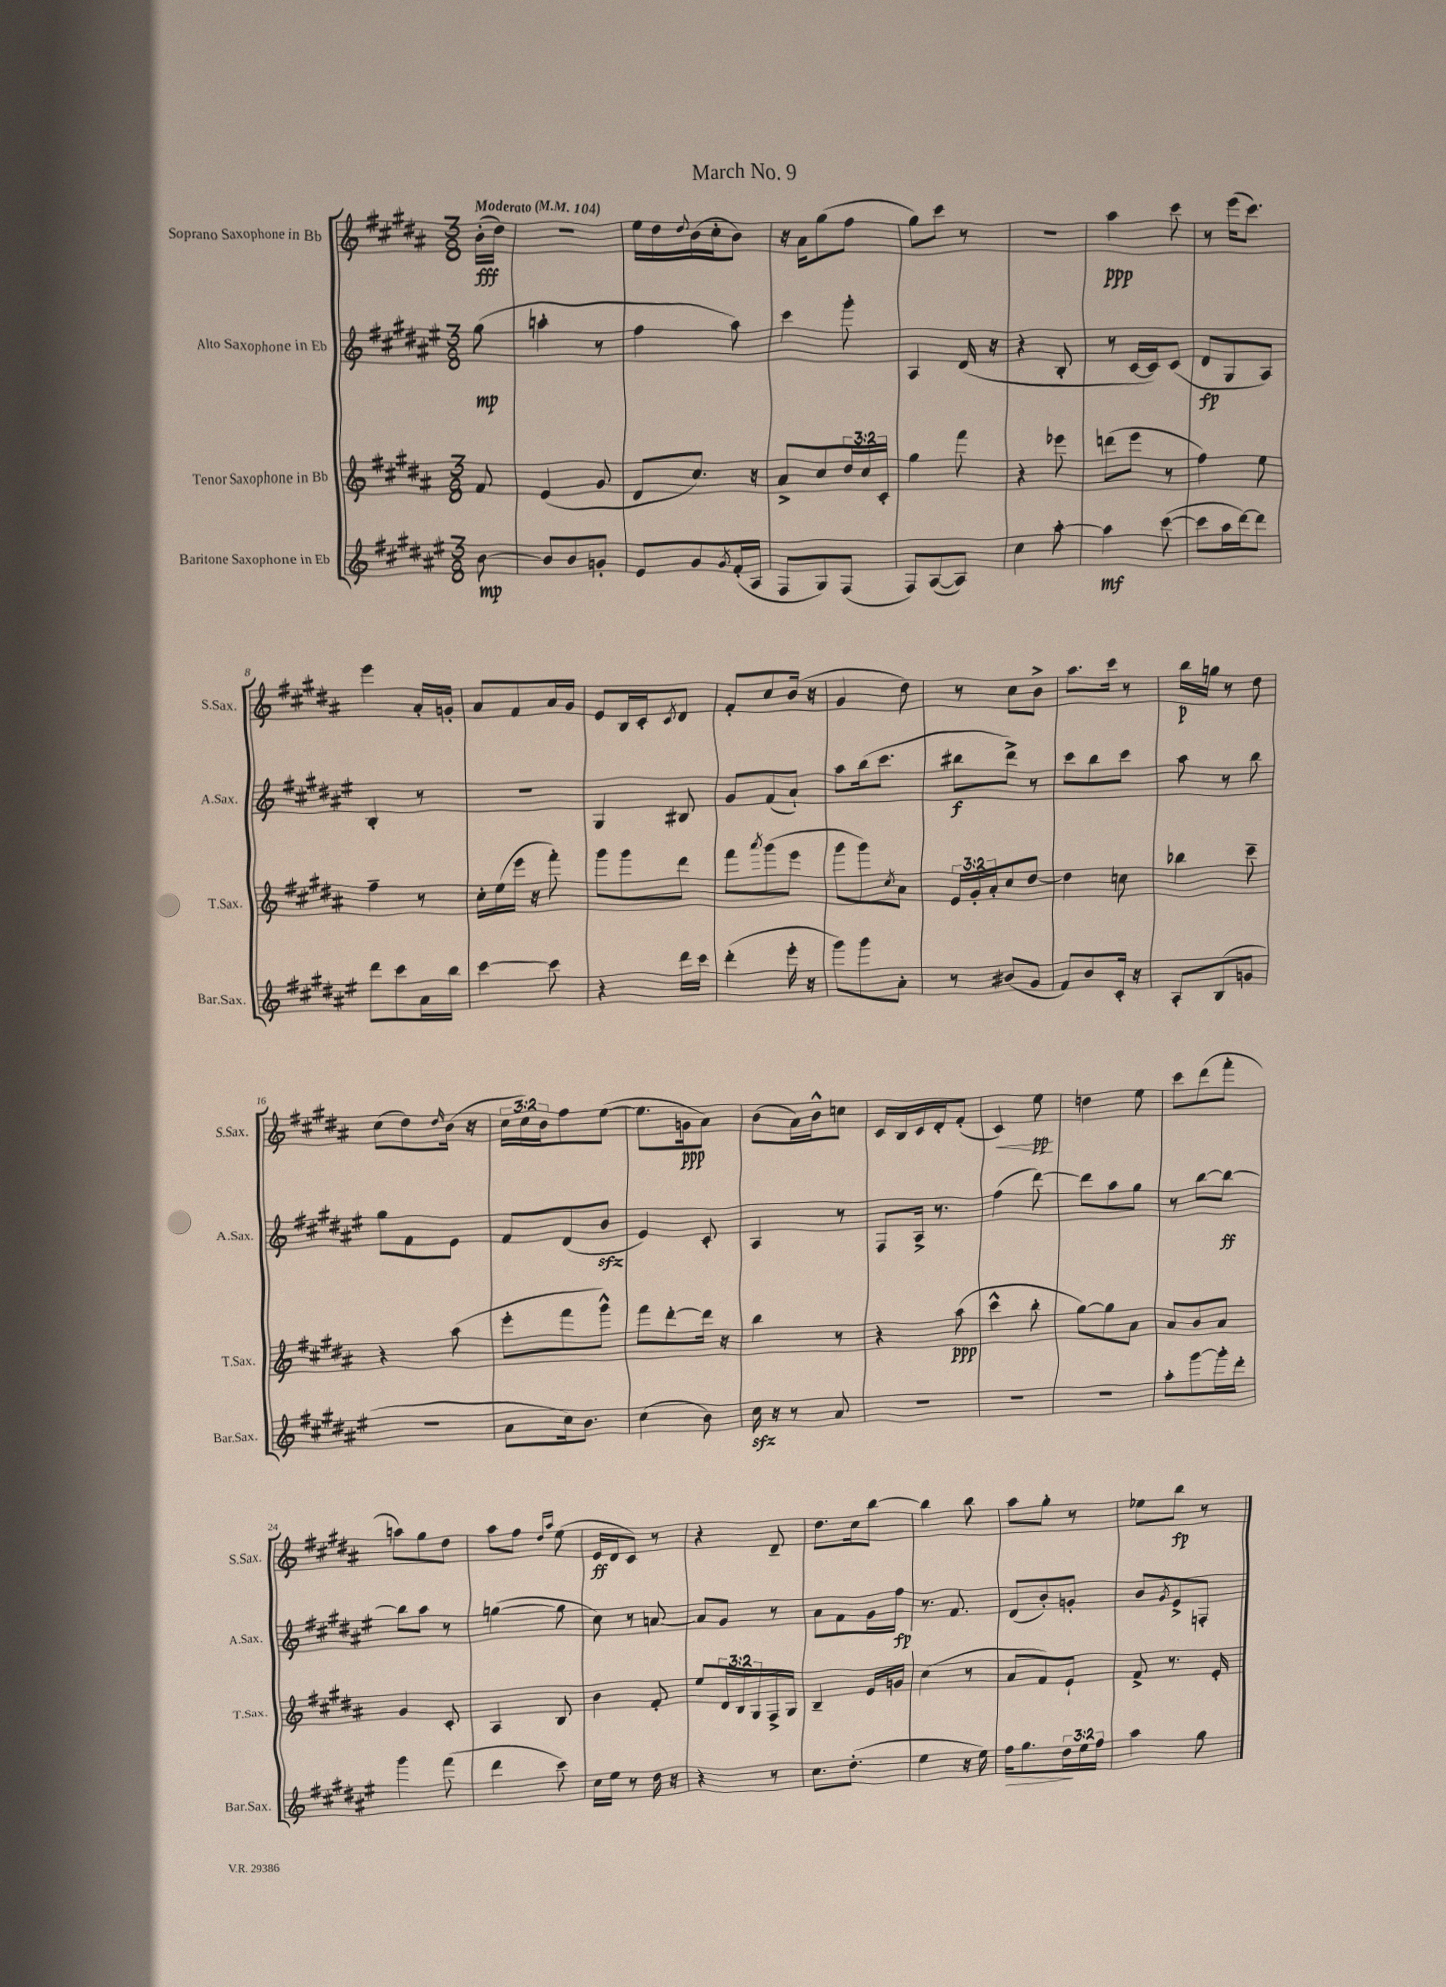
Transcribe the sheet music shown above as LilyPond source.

\header { title = "March No. 9" }
<<
\new StaffGroup <<
\new Staff = "s0" \with { instrumentName = "Soprano Saxophone in Bb" shortInstrumentName = "S.Sax." } {
    \clef treble \key b \major \numericTimeSignature \time 3/8 \override Staff.TupletNumber.text = #tuplet-number::calc-fraction-text \partial 8 \tempo "Moderato" 4 = 104
    b'16-.\fff( dis''16) |
    R4. |
    e''16 dis''16 \appoggiatura { dis''8 } b'16( cis''16-. b'8) |
    r16 ais'16 gis''8( fis''8 |
    gis''8) cis'''8 r8 |
    R4. |
    ais''4\ppp cis'''8 |
    r8 e'''16( cis'''8.) |
    e'''4 ais'16-. g'16-. |
    ais'8 fis'8 ais'16 gis'16 |
    e'8 b16 cis'16-. \acciaccatura { cis'8 } dis'8 |
    fis'8-. cis''8 b'16( r16 |
    gis'4 dis''8) |
    r8 cis''8 b'8-> |
    ais''8. cis'''16 r8 |
    b''16\p g''16 r8 dis''8 |
    cis''8( dis''8) \grace { dis''16 } b'16( r16 |
    \tuplet 3/2 { cis''16 cis''16) b'16 } fis''8 e''8~( |
    e''8. g'16\ppp ais'8) |
    b'8( ais'16) b'16-^ c''8 |
    cis'16 b16 cis'16 dis'16-. fis'8-.( |
    cis'4\<) e''8\pp\! |
    d''4 e''8 |
    cis'''8 dis'''8( fis'''8-. |
    a''8) gis''8 dis''8 |
    ais''8 fis''8 \grace { dis''16 ais''16 } e''8( |
    e'16\ff dis'16 cis'8) r8 |
    r4 dis'8-- |
    dis''8. cis''16 b''8~ |
    b''4 b''8 |
    ais''8 gis''8-. r8 |
    ees''8 b''8\fp r8 \bar "|." |
}
\new Staff = "s1" \with { instrumentName = "Alto Saxophone in Eb" shortInstrumentName = "A.Sax." } {
    \clef treble \key fis \major \numericTimeSignature \time 3/8 \partial 8
    gis''8\mp( |
    a''4-. r8 |
    fis''4 ais''8) |
    cis'''4 gis'''8-. |
    ais4 dis'16( r16 |
    r4 b8-. |
    r8 cis'16~ cis'16) cis'8( |
    dis'8\fp gis8 ais8) |
    b4-. r8 |
    R4. |
    gis4 bis8 |
    gis'8 fis'8( ais'8-!) |
    ais''8 b''16( cis'''8. |
    bis''8\f dis'''8->) r8 |
    cis'''8 b''8 cis'''8 |
    ais''8 r8 b''8 |
    gis''8 fis'8 eis'8 |
    fis'8 dis'8( b'8\sfz |
    eis'4) cis'8-. |
    ais4 r8 |
    fis8 ais16-> r8. |
    fis''4( dis'''8~) |
    dis'''8 ais''8 gis''8 |
    r8 b''8~ b''8~\ff |
    b''8 ais''8 r8 |
    g''4~( g''8 |
    cis''8) r8 a'8~ |
    a'8 gis'8 r8 |
    ais'8 fis'8 gis'16 fis''16\fp |
    r8. fis'8. |
    dis'8( b'8-.) g'8-. |
    b'8 \acciaccatura { gis'8 } eis'8-> f8-. \bar "|." |
}
\new Staff = "s2" \with { instrumentName = "Tenor Saxophone in Bb" shortInstrumentName = "T.Sax." } {
    \clef treble \key b \major \numericTimeSignature \time 3/8 \override Staff.TupletNumber.text = #tuplet-number::calc-fraction-text \partial 8
    fis'8 |
    e'4( gis'8 |
    dis'8 cis''8.) r16 |
    ais'8-> cis''8 \tuplet 3/2 { dis''16 cis''16 cis'16-. } |
    gis''4 fis'''8 |
    r4 ees'''8 |
    d'''8( e'''8 r8 |
    fis''4) e''8 |
    fis''4-- r8 |
    cis''16-. e''16( e'''16 r16 fis'''8-.) |
    gis'''8 gis'''8 dis'''8 |
    fis'''8 \acciaccatura { ais'''8 } gis'''8( e'''8 |
    gis'''8 gis'''8) \acciaccatura { cis''8 } ais'8 |
    \tuplet 3/2 { e'16 gis'16-. ais'16-. } cis''8 dis''8~ |
    dis''4 c''8 |
    bes''4 cis'''8-- |
    r4 ais''8( |
    e'''8-. fis'''8 gis'''8-^) |
    fis'''8 dis'''8~-. dis'''16 r16 |
    b''4 r8 |
    r4 ais''8\ppp( |
    cis'''4-^ b''8-. |
    gis''8~) gis''8 ais'8 |
    ais'8 b'8 ais'8 |
    gis'4 cis'8-. |
    ais4 b8 |
    b'4 fis'8-. |
    e''8 \tuplet 3/2 { dis'16 b16 gis16 } fis16-> gis16 |
    b4-- e'16 g'16 |
    cis''4( r8 |
    ais'8 fis'8) e'8-! |
    fis'8-> r8. e'16-. \bar "|." |
}
\new Staff = "s3" \with { instrumentName = "Baritone Saxophone in Eb" shortInstrumentName = "Bar.Sax." } {
    \clef treble \key fis \major \numericTimeSignature \time 3/8 \override Staff.TupletNumber.text = #tuplet-number::calc-fraction-text \partial 8
    b'8~\mp |
    b'8 b'8 g'8-. |
    eis'8 gis'8 \acciaccatura { gis'8 } fis'16-.( ais16 |
    fis8 gis8) fis8( |
    fis8) ais8~( ais8) |
    cis''4 ais''8~-. |
    ais''4\mf cis'''8~( |
    cis'''8 ais''16 dis'''16~) dis'''8 |
    dis'''8 cis'''8 ais'16 b''16 |
    cis'''4~ cis'''8 |
    r4 dis'''16 cis'''16 |
    dis'''4-.( eis'''16-. r16 |
    gis'''8) gis'''8 ais'8-. |
    r8 bis'8( gis'8 |
    fis'8) b'8 cis'16-. r16 |
    ais8-. b8( g'8 |
    R4. |
    ais'8 cis''16) b'8. |
    cis''4( b'8) |
    cis''16\sfz r16 r8 ais'8 |
    R4. |
    R4. |
    R4. |
    ais''8-. gis'''8~ gis'''16-. dis'''16-. |
    gis'''4 fis'''8( |
    dis'''4 cis'''8) |
    cis''16 eis''16 r8 dis''16 r16 |
    r4 r8 |
    cis''8. dis''8.-.( |
    eis''4 r16 eis''16) |
    fis''16\> gis''8. \tuplet 3/2 { dis''16\! eis''16 fis''16 } |
    ais''4 gis''8 \bar "|." |
}
>>
>>
